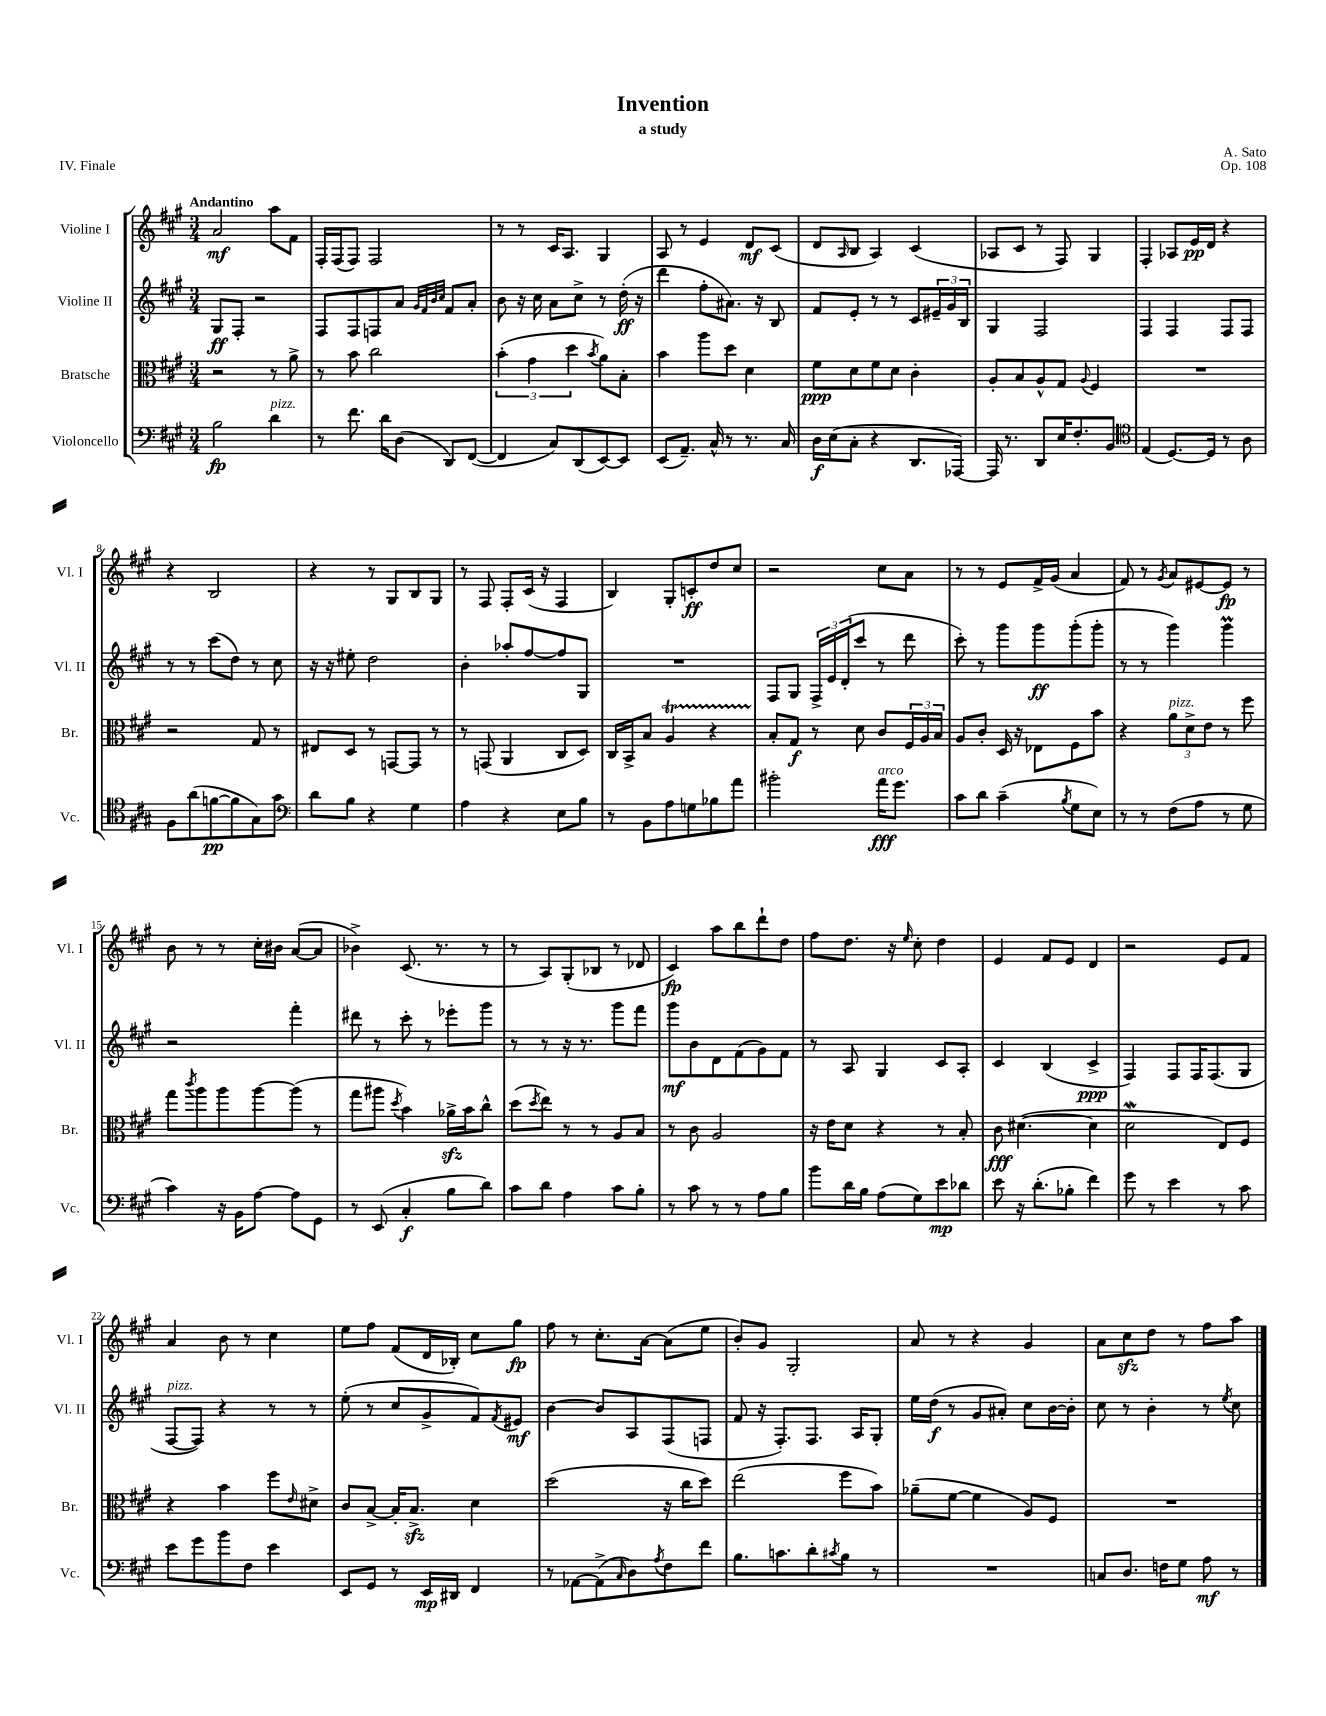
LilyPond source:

\header { title = "Invention" composer = "A. Sato" subtitle = "a study" opus = "Op. 108" piece = "IV. Finale" }
<<
\new StaffGroup <<
\new Staff = "s0" \with { instrumentName = "Violine I" shortInstrumentName = "Vl. I" } {
    \clef treble \key a \major \numericTimeSignature \time 3/4 \tempo "Andantino"
    a'2\mf a''8 fis'8 |
    fis16-. fis16( fis8) fis2 |
    r8 r8 cis'16 a8. gis4 |
    a8 r8 e'4 d'8\mf cis'8( |
    d'8 \grace { a16 } b8 a4) cis'4( |
    aes8 cis'8 r8 fis8) gis4 |
    fis4-. aes8 e'16\pp d'16 r4 |
    r4 b2 |
    r4 r8 gis8 b8 gis8 |
    r8 fis8 fis8-. cis'16( r16 fis4 |
    b4) gis8-. c'8-.\ff d''8 cis''8 |
    r2 cis''8 a'8 |
    r8 r8 e'8 fis'16-> gis'16( a'4 |
    fis'8) r8 \acciaccatura { gis'8 } a'8 eis'8~ eis'8\fp r8 |
    b'8 r8 r8 cis''16-. bis'16 a'8~( a'8 |
    bes'4->) cis'8.( r8. r8 |
    r8 a8) gis8-.( bes8 r8 des'8 |
    cis'4\fp) a''8 b''8 d'''8-! d''8 |
    fis''8 d''8. r16 \grace { e''16 } cis''8-. d''4 |
    e'4 fis'8 e'8 d'4 |
    r2 e'8 fis'8 |
    a'4 b'8 r8 cis''4 |
    e''8 fis''8 fis'8( d'16 bes16-.) cis''8 gis''8\fp |
    fis''8 r8 cis''8.-. a'16~ a'8( e''8 |
    b'8-.) gis'8 gis2-. |
    a'8 r8 r4 gis'4 |
    a'8 cis''8\sfz d''8 r8 fis''8 a''8 \bar "|." |
}
\new Staff = "s1" \with { instrumentName = "Violine II" shortInstrumentName = "Vl. II" } {
    \clef treble \key a \major \numericTimeSignature \time 3/4
    gis8\ff fis8-. r2 |
    fis8 fis8 f8 a'8 \grace { gis'32 fis'32 b'32 cis''32 } fis'8 a'8-. |
    b'8 r16 cis''16 a'8 cis''8-> r8 d''16-.\ff( r16 |
    d'''4 fis''8-. ais'8.) r16 b8 |
    fis'8 e'8-. r8 r8 cis'8 \tuplet 3/2 { eis'16-- gis'16 b16 } |
    gis4 fis2 |
    fis4 fis4 fis8 fis8 |
    r8 r8 cis'''8( d''8) r8 cis''8 |
    r16 r16 eis''8-. d''2 |
    b'4-. aes''8-. fis''8~ fis''8 gis8 |
    R2. |
    fis8 gis8 \tuplet 3/2 { fis16-> e'16 d'16-.( } cis'''8 r8 d'''8 |
    cis'''8-.) r8 gis'''8 gis'''8\ff gis'''8-.( gis'''8-. |
    r8 r8 gis'''4) gis'''4\prall |
    r2 fis'''4-. |
    dis'''8 r8 cis'''8-. r8 ees'''8-. gis'''8 |
    r8 r8 r16 r8. gis'''8 fis'''8 |
    gis'''8\mf b'8 d'8 fis'8( gis'8) fis'8 |
    r8 a8 gis4 cis'8 a8-. |
    cis'4 b4( cis'4->\ppp |
    fis4) fis8 fis16 fis8.( gis8 |
    fis8~^\markup { \italic "pizz." } fis8) r4 r8 r8 |
    e''8-.( r8 cis''8 gis'8-> fis'8) \acciaccatura { fis'8 } eis'8\mf |
    b'4~ b'8 a8 fis8( f8 |
    fis'8 r16 fis8.-.) fis8. a16 gis8-. |
    e''16 d''16\f( r8 gis'8 ais'8-.) cis''8 b'16~ b'16-. |
    cis''8 r8 b'4-. r8 \acciaccatura { e''8 } cis''8 \bar "|." |
}
\new Staff = "s2" \with { instrumentName = "Bratsche" shortInstrumentName = "Br." } {
    \clef alto \key a \major \numericTimeSignature \time 3/4
    r2 r8 a'8-> |
    r8 b'8 cis''2 |
    \tuplet 3/2 { b'4-.( gis'4 d''4 } \acciaccatura { b'8 } a'8) b8-. |
    b'4 a''8 d''8 d'4 |
    fis'8\ppp d'8 fis'8 d'8 cis'4-. |
    a8-. b8 a8-^ gis8 \appoggiatura { a8 } fis4 |
    R2. |
    r2 gis8 r8 |
    eis8 d8 r8 g,8~ g,8 r8 |
    r8 g,8( a,4 cis8 d8) |
    cis16 b,16-> b8 a4\startTrillSpan r4 |
    b8-.\stopTrillSpan gis8\f r8 d'8 cis'8 \tuplet 3/2 { fis16 a16 b16 } |
    a8 cis'8-. d16 r16 ees8 fis8 b'8 |
    r4 \tuplet 3/2 { a'8^\markup { \italic "pizz." } d'8-> e'8 } r8 fis''8 |
    gis''8 \acciaccatura { cis'''8 } a''8 a''8 a''8~ a''8( r8 |
    gis''8 ais''8 \acciaccatura { d''8 } b'4) aes'16->\sfz b'16 cis''8-^ |
    d''8( \acciaccatura { d''8 } e''8) r8 r8 a8 b8 |
    r8 cis'8 a2 |
    r16 e'16 d'8 r4 r8 b8-. |
    cis'8\fff dis'4.~( dis'4 |
    d'2\mordent e8) fis8 |
    r4 b'4 fis''8 \grace { e'16 } dis'8-> |
    cis'8 b8~-> b16-. b8.->\sfz d'4 |
    d''2( r16 cis''16 d''8) |
    e''2( fis''8 b'8) |
    aes'8--( fis'8~ fis'4 a8) fis8 |
    R2. \bar "|." |
}
\new Staff = "s3" \with { instrumentName = "Violoncello" shortInstrumentName = "Vc." } {
    \clef bass \key a \major \numericTimeSignature \time 3/4
    b2\fp d'4^\markup { \italic "pizz." } |
    r8 fis'8. d'16 d8( d,8) fis,8~( |
    fis,4 cis8) d,8( e,8~) e,8 |
    e,8( a,8.--) cis16-^ r8 r8. cis16 |
    d16\f e16( cis8-. r4 d,8. aes,,16~) |
    aes,,16 r8. d,8 e16 fis8.-. b,8 |
    \clef tenor e4( d8.~) d16 r8 a8 |
    fis8 a'8( f'8~\pp f'8 gis8) gis'8 |
    \clef bass d'8 b8 r4 gis4 |
    a4 r4 e8 b8 |
    r8 b,8 a8 g8 bes8 a'8 |
    bis'2-. a'16\fff^\markup { \italic "arco" } gis'8. |
    cis'8 d'8 cis'4--( \acciaccatura { b8 } gis8 e8) |
    r8 r8 fis8( a8 r8 gis8 |
    cis'4) r16 b,16 a8~ a8 gis,8 |
    r8 e,8( cis4-.\f b8 d'8) |
    cis'8 d'8 a4 cis'8 b8-. |
    r8 cis'8 r8 r8 a8 b8 |
    b'8 d'16 b16 a8( gis8) e'8\mp des'8 |
    e'8 r16 d'8.-.( bes8-. fis'4) |
    gis'8 r8 e'4 r8 cis'8 |
    e'8 gis'8 b'8 fis8 e'4 |
    e,8 gis,8 r8 e,16\mp dis,16 fis,4 |
    r8 aes,8~ aes,8->( \grace { cis16 } d8) \acciaccatura { a8 } fis8 fis'8 |
    b8. c'8. d'8-. \acciaccatura { cis'8 } b8 r8 |
    R2. |
    c8 d8. f16 gis8 a8\mf r8 \bar "|." |
}
>>
>>
